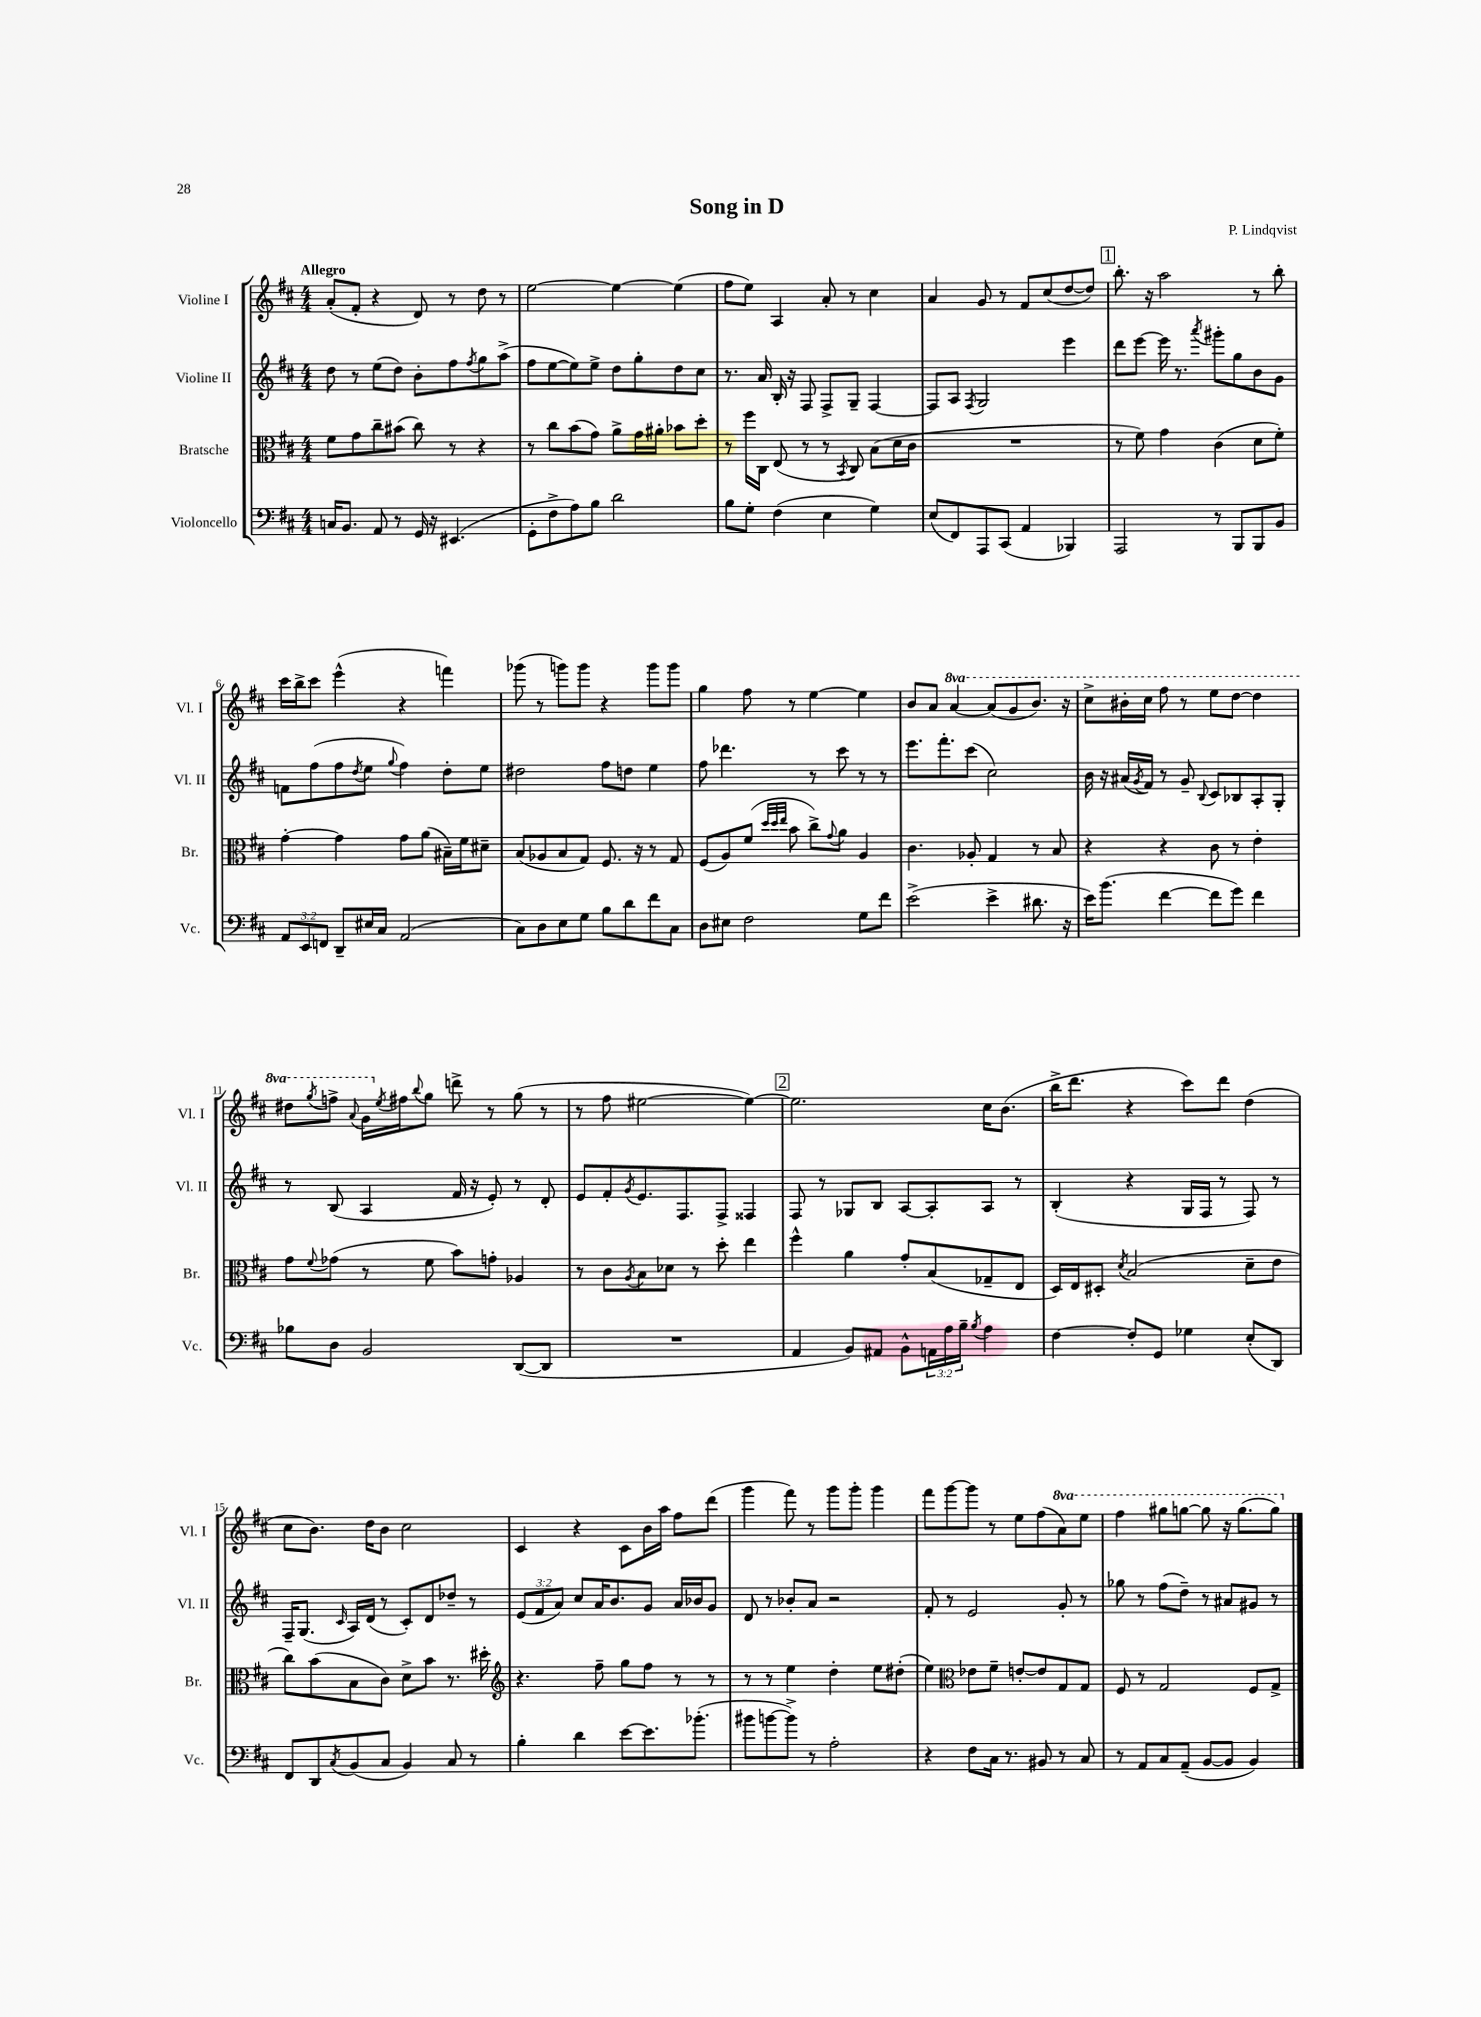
\header { title = "Song in D" composer = "P. Lindqvist" }
<<
\new StaffGroup <<
\new Staff = "s0" \with { instrumentName = "Violine I" shortInstrumentName = "Vl. I" } {
    \clef treble \key d \major \numericTimeSignature \time 4/4 \set Staff.ottavationMarkups = #ottavation-simple-ordinals \tempo "Allegro"
    a'8-.( fis'8-. r4 d'8) r8 d''8 r8 |
    e''2~ e''4~ e''4( |
    fis''8 e''8) a4 a'8-. r8 cis''4 |
    a'4 g'8 r8 fis'8 cis''8( d''8~ d''8) |
    \mark \markup { \box "1" } b''8.-. r16 a''2 r8 b''8-. |
    cis'''16 b''16-> cis'''8 e'''4-^( r4 f'''4) |
    ges'''8( r8 g'''8) g'''8 r4 g'''8 g'''8 |
    g''4 fis''8 r8 e''4~ e''4 |
    b'8 a'8 \ottava #1 a''4~ a''8( g''8 b''8.) r16 |
    cis'''8-> bis''16-. cis'''16 fis'''8 r8 e'''8 d'''8~ d'''4 |
    dis'''8 \acciaccatura { g'''8 } f'''8-> \appoggiatura { a''8 } g''16 \ottava #0 \acciaccatura { e''8 } fis''!16 \appoggiatura { b''8 } g''8 d'''8-> r8 g''8( r8 |
    r8 fis''8 eis''2~ eis''4~) |
    \mark \markup { \box "2" } eis''2. cis''16 b'8.( |
    b''16-> d'''8. r4 cis'''8) d'''8 d''4( |
    cis''8 b'8.) d''16 b'8 cis''2 |
    cis'4 r4 cis'8 b'16 a''16 fis''8 d'''8( |
    g'''4 fis'''8) r8 g'''8 g'''8-. g'''4 |
    fis'''8 g'''8~ g'''8 r8 e''8 fis''8( \ottava #1 a''8) e'''8 |
    fis'''4 gis'''8 g'''8~ g'''8 r16 g'''8.( g'''8) \ottava #0 \bar "|." |
}
\new Staff = "s1" \with { instrumentName = "Violine II" shortInstrumentName = "Vl. II" } {
    \clef treble \key d \major \numericTimeSignature \time 4/4 \override Staff.TupletNumber.text = #tuplet-number::calc-fraction-text
    d''8 r8 e''8( d''8) b'8-. fis''8 \acciaccatura { fis''8 } g''8 a''8->( |
    fis''8 e''8~ e''8) e''8-> d''8 g''8-. d''8 cis''8 |
    r8. a'16 b16-. r16 fis8 fis8-> g8-- fis4~ |
    fis8 a8 \acciaccatura { fis8 } g2 e'''4 |
    \mark \markup { \box "1" } d'''8 e'''8~ e'''16 r8. \acciaccatura { a'''8 } gis'''8-. g''8 b'8 g'8 |
    f'8 fis''8( fis''8 \acciaccatura { d''8 } e''8 \appoggiatura { g''8 } fis''4) d''8-. e''8 |
    dis''2 fis''8 d''8 e''4 |
    fis''8 des'''4. r8 cis'''8 r8 r8 |
    e'''8. fis'''8.-. cis'''8( cis''2) |
    b'16 r16 ais'16( \acciaccatura { g'8 } fis'16) r8 g'8-- \appoggiatura { b8 } cis'8 bes8 a8-. g8-. |
    r8 b8( a4 fis'16 r16 e'8-.) r8 d'8-. |
    e'8 fis'8-. \acciaccatura { g'8 } e'8. fis8. fis8-> fisis4 |
    \mark \markup { \box "2" } fis8 r8 ges8 b8 a8~ a8-. a8 r8 |
    b4-.( r4 g16 fis16 r8 fis8) r8 |
    fis16-- g8.( \grace { cis'16 } a16) d'16( r8 cis'8-.) d'8 des''8-- r8 |
    \tuplet 3/2 { e'8( fis'8 a'8) } cis''8 a'16 b'8. g'8 a'16 bes'16 g'8 |
    d'8 r8 bes'8-. a'8 r2 |
    fis'8-. r8 e'2 g'8-. r8 |
    ges''8 r8 fis''8( d''8--) r8 ais'8 gis'8 r8 \bar "|." |
}
\new Staff = "s2" \with { instrumentName = "Bratsche" shortInstrumentName = "Br." } {
    \clef alto \key d \major \numericTimeSignature \time 4/4
    fis'8 g'8 cis''8-- bis'8( cis''8) r8 r4 |
    r8 cis''8 b'8( g'8) a'8-> g'16 ais'16-. bes'8 d''8-. |
    r8 fis''16 cis16 e8( r8 r8 \acciaccatura { b,8 } cis8) b8( d'16 cis'16 |
    R1 |
    \mark \markup { \box "1" } r8 fis'8) g'4 cis'4( d'8 fis'8-.) |
    g'4~-. g'4 g'8 a'8( bis16--) fis'16 dis'8-- |
    b8( aes8 b8 g8) fis8. r16 r8 g8 |
    fis8( a8) fis'8( \grace { d''32 d''32 e''32 } b'8 cis''8->) \appoggiatura { g'8 } a'8 a4 |
    cis'4. aes8-. g4 r8 b8 |
    r4 r4 cis'8 r8 e'4-. |
    g'8 \appoggiatura { fis'8 } ges'8( r8 fis'8 b'8) g'8-. aes4 |
    r8 cis'8 \acciaccatura { a8 } b8 des'8 r8 d''8-. e''4 |
    \mark \markup { \box "2" } fis''4-^ a'4 g'8-. b8( ges8-- e8 |
    d16) e16 dis8-. \acciaccatura { d'8 } b2( d'8-- e'8 |
    cis''8) b'8( b8 cis'8) d'8-> b'8 r8. dis''16-. |
    \clef treble r4. fis''8-- g''8 fis''8 r8 r8 |
    r8 r8 e''4 d''4-. e''8 dis''8-.( |
    e''4) \clef alto ees'8 fis'8-- e'8~-. e'8 g8 g8 |
    fis8 r8 g2 fis8 g8-> \bar "|." |
}
\new Staff = "s3" \with { instrumentName = "Violoncello" shortInstrumentName = "Vc." } {
    \clef bass \key d \major \numericTimeSignature \time 4/4 \override Staff.TupletNumber.text = #tuplet-number::calc-fraction-text
    c16 b,8. a,8 r8 g,16 r16 eis,4.( |
    g,8-. fis8-> a8) b8 d'2 |
    b8 g8-. fis4( e4 g4) |
    e8( fis,8) a,,8 cis,8( a,4 bes,,4) |
    \mark \markup { \box "1" } a,,2 r8 b,,8 b,,8 b,8 |
    \tuplet 3/2 { a,8 e,8 f,8 } d,8-- eis16 cis16 a,2( |
    cis8) d8 e8 g8 b8 d'8 fis'8 cis8 |
    d8 eis8 fis2 g8 fis'8 |
    e'2->( e'4-> dis'8. r16 |
    e'16) b'8.( fis'4~ fis'8 g'8) fis'4 |
    bes8 d8 b,2 d,8~( d,8 |
    R1 |
    \mark \markup { \box "2" } a,4 b,8) ais,8 b,8-^ \tuplet 3/2 { a,16 a16 b16-- } \acciaccatura { b8 } a4 |
    fis4~ fis8-. g,8 ges4 e8-.( d,8) |
    fis,8 d,8 \acciaccatura { cis8 } b,8( cis8 b,4) cis8 r8 |
    b4-. d'4 e'8~ e'8. bes'8.-.( |
    bis'8 b'8~ b'8->) r8 a2-. |
    r4 fis8 cis16 r8. bis,8 r8 cis8 |
    r8 a,8 cis8 a,8--( b,8~ b,8 b,4) \bar "|." |
}
>>
>>
